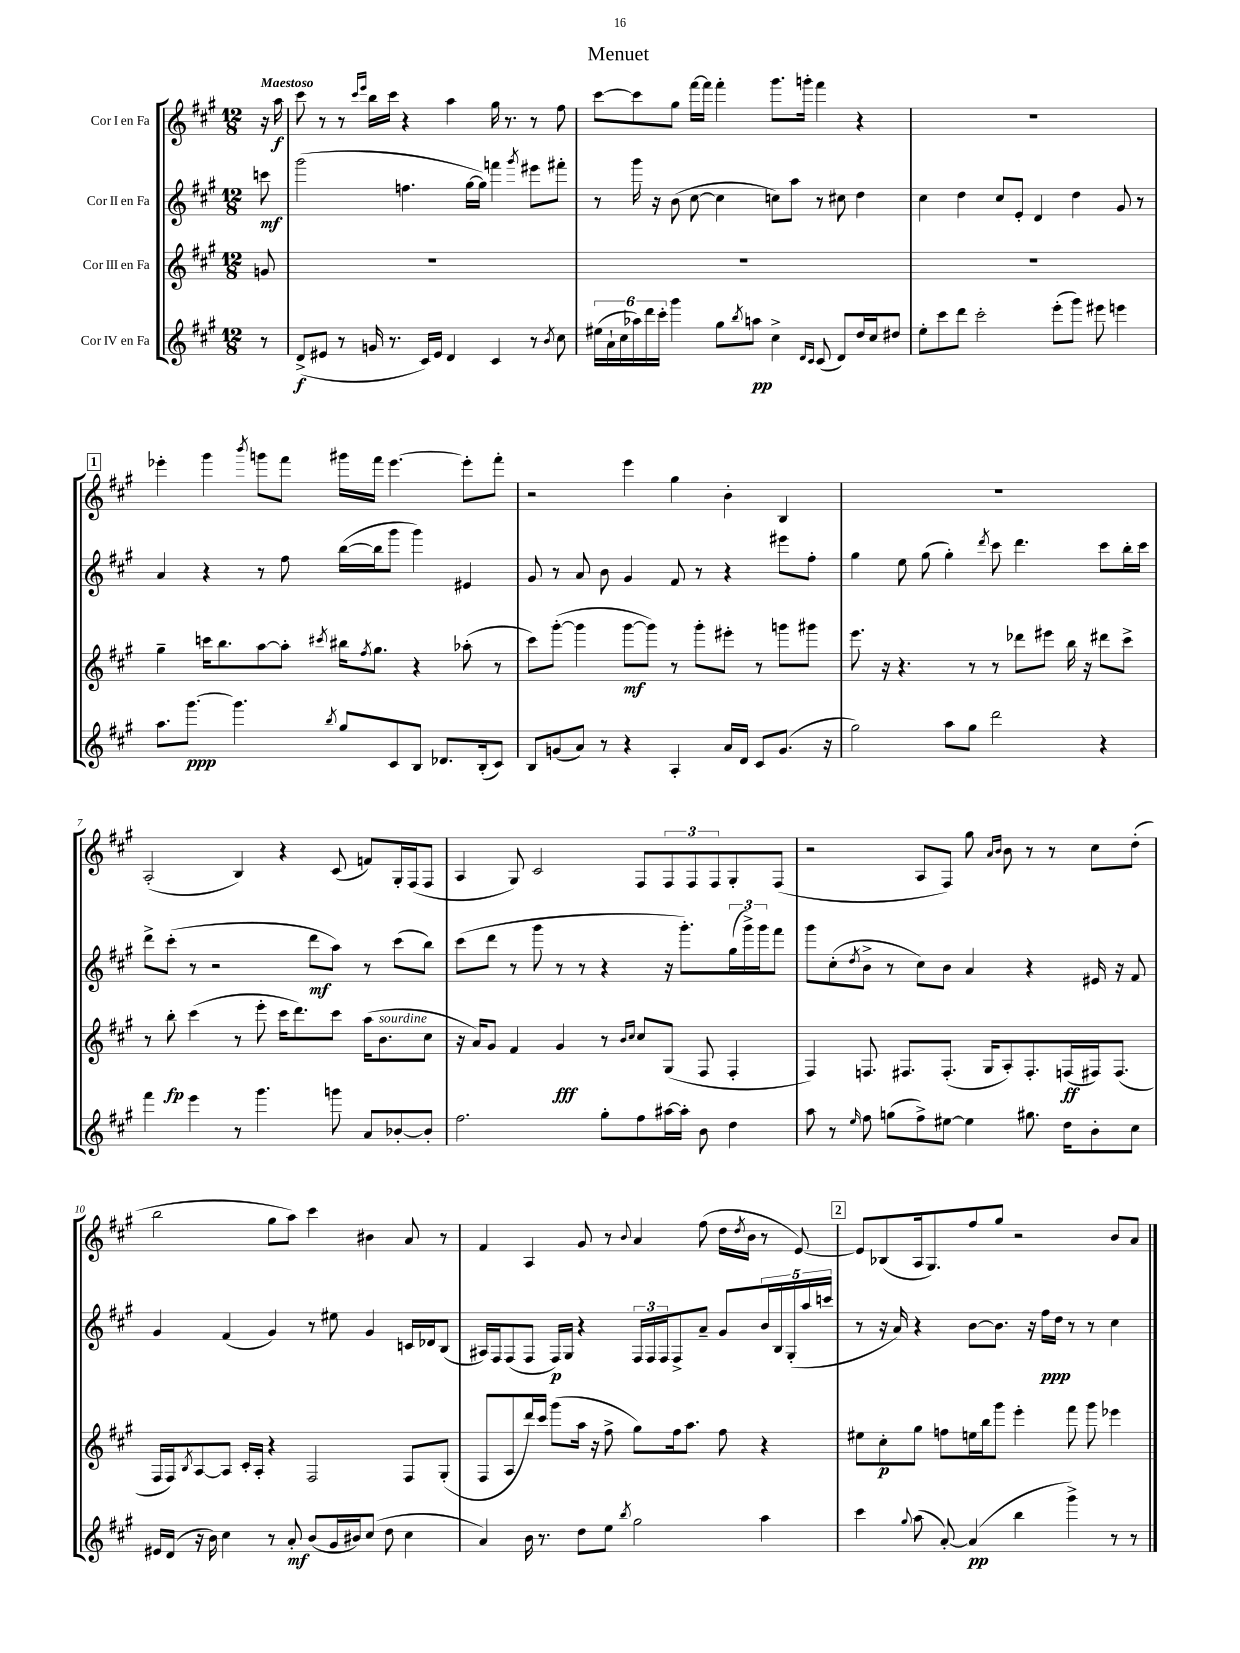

**kern	**dynam	**kern	**dynam	**kern	**dynam	**kern	**dynam
*part4	*part4	*part3	*part3	*part2	*part2	*part1	*part1
*staff4	*staff4	*staff3	*staff3	*staff2	*staff2	*staff1	*staff1
*I"Cor IV en Fa	*	*I"Cor III en Fa	*	*I"Cor II en Fa	*	*I"Cor I en Fa	*
*clefG2	*	*clefG2	*	*clefG2	*	*clefG2	*
*k[f#c#g#]	*	*k[f#c#g#]	*	*k[f#c#g#]	*	*k[f#c#g#]	*
*M12/8	*	*M12/8	*	*M12/8	*	*M12/8	*
=	=	=	=	=	=	=	=
!	!	!	!	!	!	!LO:TX:a:B:t=Maestoso	!
8r	.	8gn/	.	8cccn\	mf	16r	.
.	.	.	.	.	.	16aa\	f
=1	=1	=1	=1	=1	=1	=1	=1
(8d^/L	f	1.r	.	(2ggg#\	.	8ccc#\	.
8e#X/J	.	.	.	.	.	8r	.
8r	.	.	.	.	.	8r	.
.	.	.	.	.	.	16qqccc#/LL	.
.	.	.	.	.	.	16qqeee/JJ	.
16gn/	.	.	.	.	.	16bb\LL	.
8.r	.	.	.	.	.	16ccc#\JJ	.
.	.	.	.	4.ffn\	.	4r	.
16c#/LL)	.	.	.	.	.	.	.
16e#/JJ	.	.	.	.	.	.	.
4d/	.	.	.	.	.	4aa\	.
.	.	.	.	[16gg#\LL	.	.	.
.	.	.	.	16gg#\JJ])	.	.	.
4c#/	.	.	.	4fffn\	.	16gg#\	.
.	.	.	.	.	.	8.r	.
.	.	.	.	8qggg#/	.	.	.
8r	.	.	.	8eee#X\L	.	8r	.
8qb/	.	.	.	.	.	.	.
8cc#\	.	.	.	8fff#X'\J	.	8ff#\	.
=2	=2	=2	=2	=2	=2	=2	=2
(24ee#X\LL	.	1.r	.	8r	.	[8ccc#\L	.
24a`\	.	.	.	.	.	.	.
24cc#\	.	.	.	.	.	.	.
24aa-X\)	.	.	.	16ggg#\	.	8ccc#\]	.
24ddd\	.	.	.	.	.	.	.
.	.	.	.	16r	.	.	.
24ccc#'\JJ	.	.	.	.	.	.	.
4ggg#\	.	.	.	(8b\	.	8gg#\J	.
.	.	.	.	[8cc#\	.	[16fff#\LL	.
.	.	.	.	.	.	16fff#\JJ]	.
8gg#\L	.	.	.	4cc#\]	.	4fff#'\	.
8qbb/	.	.	.	.	.	.	.
8aan\J	pp	.	.	.	.	.	.
4cc#^\	.	.	.	8ccn\L)	.	8.ggg#\L	.
.	.	.	.	8aa\J	.	.	.
.	.	.	.	.	.	16gggn'\Jk	.
16qqd/LL	.	.	.	.	.	.	.
16qqc#/JJ	.	.	.	.	.	.	.
(8c#/	.	.	.	8r	.	4fff#\	.
8d/L)	.	.	.	8cc#X\	.	.	.
16dd/L	.	.	.	4dd\	.	4r	.
16cc#/J	.	.	.	.	.	.	.
8dd#X/J	.	.	.	.	.	.	.
=3	=3	=3	=3	=3	=3	=3	=3
8ee'\L	.	1.r	.	4cc#\	.	1.r	.
8ccc#\	.	.	.	.	.	.	.
8ddd\J	.	.	.	4dd\	.	.	.
2ccc#'\	.	.	.	.	.	.	.
.	.	.	.	8cc#/L	.	.	.
.	.	.	.	8e'/J	.	.	.
.	.	.	.	4d/	.	.	.
(8eee'\L	.	.	.	.	.	.	.
8ggg#\J)	.	.	.	4dd\	.	.	.
8eee#X\	.	.	.	.	.	.	.
4eeen\	.	.	.	8g#/	.	.	.
.	.	.	.	8r	.	.	.
!!LO:LB:g=z
!!LO:REH:place=s1:t=1
=4	=4	=4	=4	=4	=4	=4	=4
8.aa\L	.	4gg#~\	.	4a/	.	4eee-X'\	.
[8.ggg#\J	ppp	.	.	.	.	.	.
.	.	16cccn\KL	.	4r	.	4ggg#\	.
.	.	8.bb\	.	.	.	.	.
4.ggg#\]	.	.	.	.	.	.	.
.	.	.	.	.	.	8qbbb/	.
.	.	[8aa\	.	8r	.	8gggn\L	.
.	.	8aa'\J]	.	8ff#\	.	8fff#\J	.
8qbb/	.	8qccc#X/	.	.	.	.	.
8gg#/L	.	16bb#X\KL	.	([16bb\LL	.	16ggg#X\LL	.
.	.	8qff#/	.	.	.	.	.
.	.	8.gg#\J	.	16bb\J]	.	16fff#\JJ	.
8c#/	.	.	.	8ggg#\J	.	[4.eee-\	.
8B/J	.	4r	.	4ggg#\)	.	.	.
8.d-X/L	.	.	.	.	.	.	.
.	.	(8aa-X'\	.	4e#X/	.	8eee-'\L]	.
(16B'/k	.	.	.	.	.	.	.
8c#/J)	.	8r	.	.	.	8fff#'\J	.
=5	=5	=5	=5	=5	=5	=5	=5
8B/L	.	8ccc#\L)	.	8g#/	.	2r	.
(8gn/	.	([8ggg#'\J	.	8r	.	.	.
8a/J)	.	4ggg#\]	.	8a/	.	.	.
8r	.	.	.	8b\	.	.	.
4r	.	[8ggg#\L	mf	4g#/	.	4eee\	.
.	.	8ggg#\J])	.	.	.	.	.
4A'/	.	8r	.	8f#/	.	4gg#\	.
.	.	8ggg#'\L	.	8r	.	.	.
16a/LL	.	8eee#X'\J	.	4r	.	4b'\	.
16d/JJ	.	.	.	.	.	.	.
8c#/L	.	8r	.	.	.	.	.
(8.g/J	.	8gggn\L	.	8eee#X\L	.	4B/	.
.	.	8ggg#X\J	.	8ff#'\J	.	.	.
16r	.	.	.	.	.	.	.
=6	=6	=6	=6	=6	=6	=6	=6
2gg#\)	.	8.eee\	.	4gg#\	.	1.r	.
.	.	16r	.	.	.	.	.
.	.	4.r	.	8ee\	.	.	.
.	.	.	.	(8gg#\	.	.	.
8aa\L	.	.	.	4gg#'\)	.	.	.
8gg#\J	.	8r	.	.	.	.	.
.	.	.	.	8qddd/	.	.	.
2ddd\	.	8r	.	8ccc#\	.	.	.
.	.	8ddd-X\L	.	4.ddd\	.	.	.
.	.	8eee#X\J	.	.	.	.	.
.	.	16bb\	.	.	.	.	.
.	.	16r	.	.	.	.	.
4r	.	8ddd#X\L	.	8ccc#\L	.	.	.
.	.	8ccc#^\J	.	16bb'\L	.	.	.
.	.	.	.	16ccc#\JJ	.	.	.
!!LO:LB:g=z
=7	=7	=7	=7	=7	=7	=7	=7
4fff#\	.	8r	.	8ddd^\L	.	(2A'/	.
.	.	8bb'\	fp	(8ccc#'\J	.	.	.
4eee\	.	(4ccc#\	.	8r	.	.	.
.	.	.	.	2r	.	.	.
8r	.	8r	.	.	.	4B/)	.
4.ggg#\	.	8eee'\	.	.	.	.	.
.	.	16ccc#\KL	.	.	.	4r	.
.	.	8.ddd\)	.	.	.	.	.
.	.	.	.	8ddd\L	mf	.	.
8gggn\	.	8ccc#\J	.	8aa\J)	.	(8c#/	.
8a/L	.	(16aa\KL	.	8r	.	8fn/L)	.
!	!	!LO:TX:a:i:t=sourdine	!	!	!	!	!
.	.	8.b\	.	.	.	.	.
[8b-X'/	.	.	.	(8ccc#\L	.	16G#'/L	.
.	.	.	.	.	.	(16F#/J	.
8b-'/J]	.	8cc#\J	.	8bb\J)	.	8F#/J	.
=8	=8	=8	=8	=8	=8	=8	=8
2.ff#\	.	16r	.	(8ccc#\L	.	4A/	.
.	.	16a/KL)	.	.	.	.	.
.	.	8g#/J	.	8ddd\J	.	.	.
.	.	4f#/	.	8r	.	8G#/)	.
.	.	.	.	8ggg#\	.	2c#/	.
.	.	4g#/	fff	8r	.	.	.
.	.	.	.	8r	.	.	.
8gg#'\L	.	8r	.	4r	.	.	.
.	.	16qqb/LL	.	.	.	.	.
.	.	16qqcc#/JJ	.	.	.	.	.
8ff#\	.	8cc#/L	.	.	.	8F#/L	.
[16aa#X\L	.	(8G#/J	.	16r	.	12F#/	.
16aa#'\JJ]	.	.	.	8.ggg#'\L)	.	.	.
.	.	.	.	.	.	12F#/	.
8b\	.	8F#/	.	.	.	.	.
.	.	.	.	.	.	12F#/	.
4dd\	.	4F#'/	.	(24gg#\L	.	8G#'/	.
.	.	.	.	24ggg#^\)	.	.	.
.	.	.	.	24ggg#\J	.	.	.
.	.	.	.	8fff#\J	.	(8F#/J	.
=9	=9	=9	=9	=9	=9	=9	=9
8aa\	.	4F#/)	.	8ggg#\L	.	2r	.
8r	.	.	.	(8cc#'\	.	.	.
16qqee/	.	.	.	8qdd/	.	.	.
8ff#\	.	8.Fn/	.	8b^\J	.	.	.
(8ggn\L	.	.	.	8r	.	.	.
.	.	8.F#X/L	.	.	.	.	.
8ff#^\)	.	.	.	8cc#\L)	.	8A/L	.
[8ee#X\J	.	(8.F#'/J	.	8b\J	.	8F#/J)	.
4ee#\]	.	.	.	4a/	.	8gg#\	.
.	.	16G#/KL	.	.	.	.	.
.	.	.	.	.	.	16qqa/LL	.
.	.	.	.	.	.	16qqb/JJ	.
.	.	8A'/)	.	.	.	8b\	.
8.gg#X\	.	8.F#'/	.	4r	.	8r	.
.	.	.	.	.	.	8r	.
16dd\KL	.	(16Fn/L	ff	.	.	.	.
8b'\	.	16F#X/J)	.	16e#X/	.	8cc#\L	.
.	.	(8.F#/J	.	16r	.	.	.
8cc#\J	.	.	.	8f#/	.	(8dd'\J	.
!!LO:LB:g=z
=10	=10	=10	=10	=10	=10	=10	=10
16e#X/LL	.	16F#/LL	.	4g#/	.	2bb\	.
(16d/JJ	.	16F#/J)	.	.	.	.	.
.	.	8qB/	.	.	.	.	.
16r	.	[8A/	.	.	.	.	.
16b\)	.	.	.	.	.	.	.
4cc#\	.	8A/J]	.	(4f#/	.	.	.
.	.	16c#'/LL	.	.	.	.	.
.	.	16A'/JJ	.	.	.	.	.
8r	.	4r	.	4g#/)	.	8gg#\L	.
8a'/	mf	.	.	.	.	8aa\J)	.
(8b/L	.	2F#/	.	8r	.	4ccc#\	.
16g#/L	.	.	.	8ee#X\	.	.	.
16b#X/J)	.	.	.	.	.	.	.
(8cc#/J	.	.	.	4g#/	.	4b#X\	.
8dd\	.	.	.	.	.	.	.
4cc#\	.	8F#/L	.	16cn/LL	.	8a/	.
.	.	.	.	16d-X/J	.	.	.
.	.	(8G#'/J	.	(8B/J	.	8r	.
=11	=11	=11	=11	=11	=11	=11	=11
4a/)	.	8F#/L	.	16A#X/LL)	.	4f#/	.
.	.	.	.	16F#/J	.	.	.
.	.	8A/	.	(8F#/	.	.	.
16b\	.	16ddd/L)	.	8F#/J	.	4A/	.
8.r	.	16ccc#/JJ	.	.	.	.	.
.	.	(8ggg#\L	.	16F#/LL)	p	.	.
.	.	.	.	16G#/JJ	.	.	.
8dd\L	.	16aa\Jk	.	4r	.	8g#/	.
.	.	16r	.	.	.	.	.
8ee\J	.	8ff#^\	.	.	.	8r	.
8qbb/	.	.	.	.	.	8qqb/	.
2gg#\	.	8gg#\L)	.	24F#/LL	.	4a/	.
.	.	.	.	24F#/	.	.	.
.	.	.	.	24F#/J	.	.	.
.	.	16ff#\k	.	8F#^/	.	.	.
.	.	8.aa\J	.	.	.	.	.
.	.	.	.	8a~/J	.	(8ff#\	.
.	.	8ff#\	.	8g#/L	.	16dd\LL	.
.	.	.	.	.	.	8qdd/	.
.	.	.	.	.	.	16b\JJ	.
4aa\	.	4r	.	20b/L	.	8r	.
.	.	.	.	20B/	.	.	.
.	.	.	.	(20G#'/	.	.	.
.	.	.	.	.	.	[8e/)	.
.	.	.	.	20aa/	.	.	.
.	.	.	.	20cccn/JJ	.	.	.
!!LO:REH:place=s1:t=2
=12	=12	=12	=12	=12	=12	=12	=12
4ccc#\	.	8ee#X\L	.	8r	.	8e/L]	.
.	.	8cc#'\	p	16r	.	(8B-X/	.
.	.	.	.	16a/)	.	.	.
8qqgg#/	.	.	.	.	.	.	.
(8aa\	.	8gg#\J	.	4r	.	16A/k	.
.	.	.	.	.	.	8.G#/)	.
[8a'/)	.	8ffn\L	.	.	.	.	.
(4a/]	pp	16een\L	.	[8b\L	.	8ff#/	.
.	.	16bb\J	.	.	.	.	.
.	.	8ggg#\J	.	8.b\J]	.	8gg#/J	.
4bb\	.	4eee'\	.	.	.	2r	.
.	.	.	.	16r	.	.	.
.	.	.	.	16ff#\LL	ppp	.	.
.	.	.	.	16dd\JJ	.	.	.
4ggg#^\)	.	8fff#\	.	8r	.	.	.
.	.	8ggg#\	.	8r	.	.	.
8r	.	4eee-X\	.	4cc#\	.	8b/L	.
8r	.	.	.	.	.	8a/J	.
==	==	==	==	==	==	==	==
*-	*-	*-	*-	*-	*-	*-	*-
